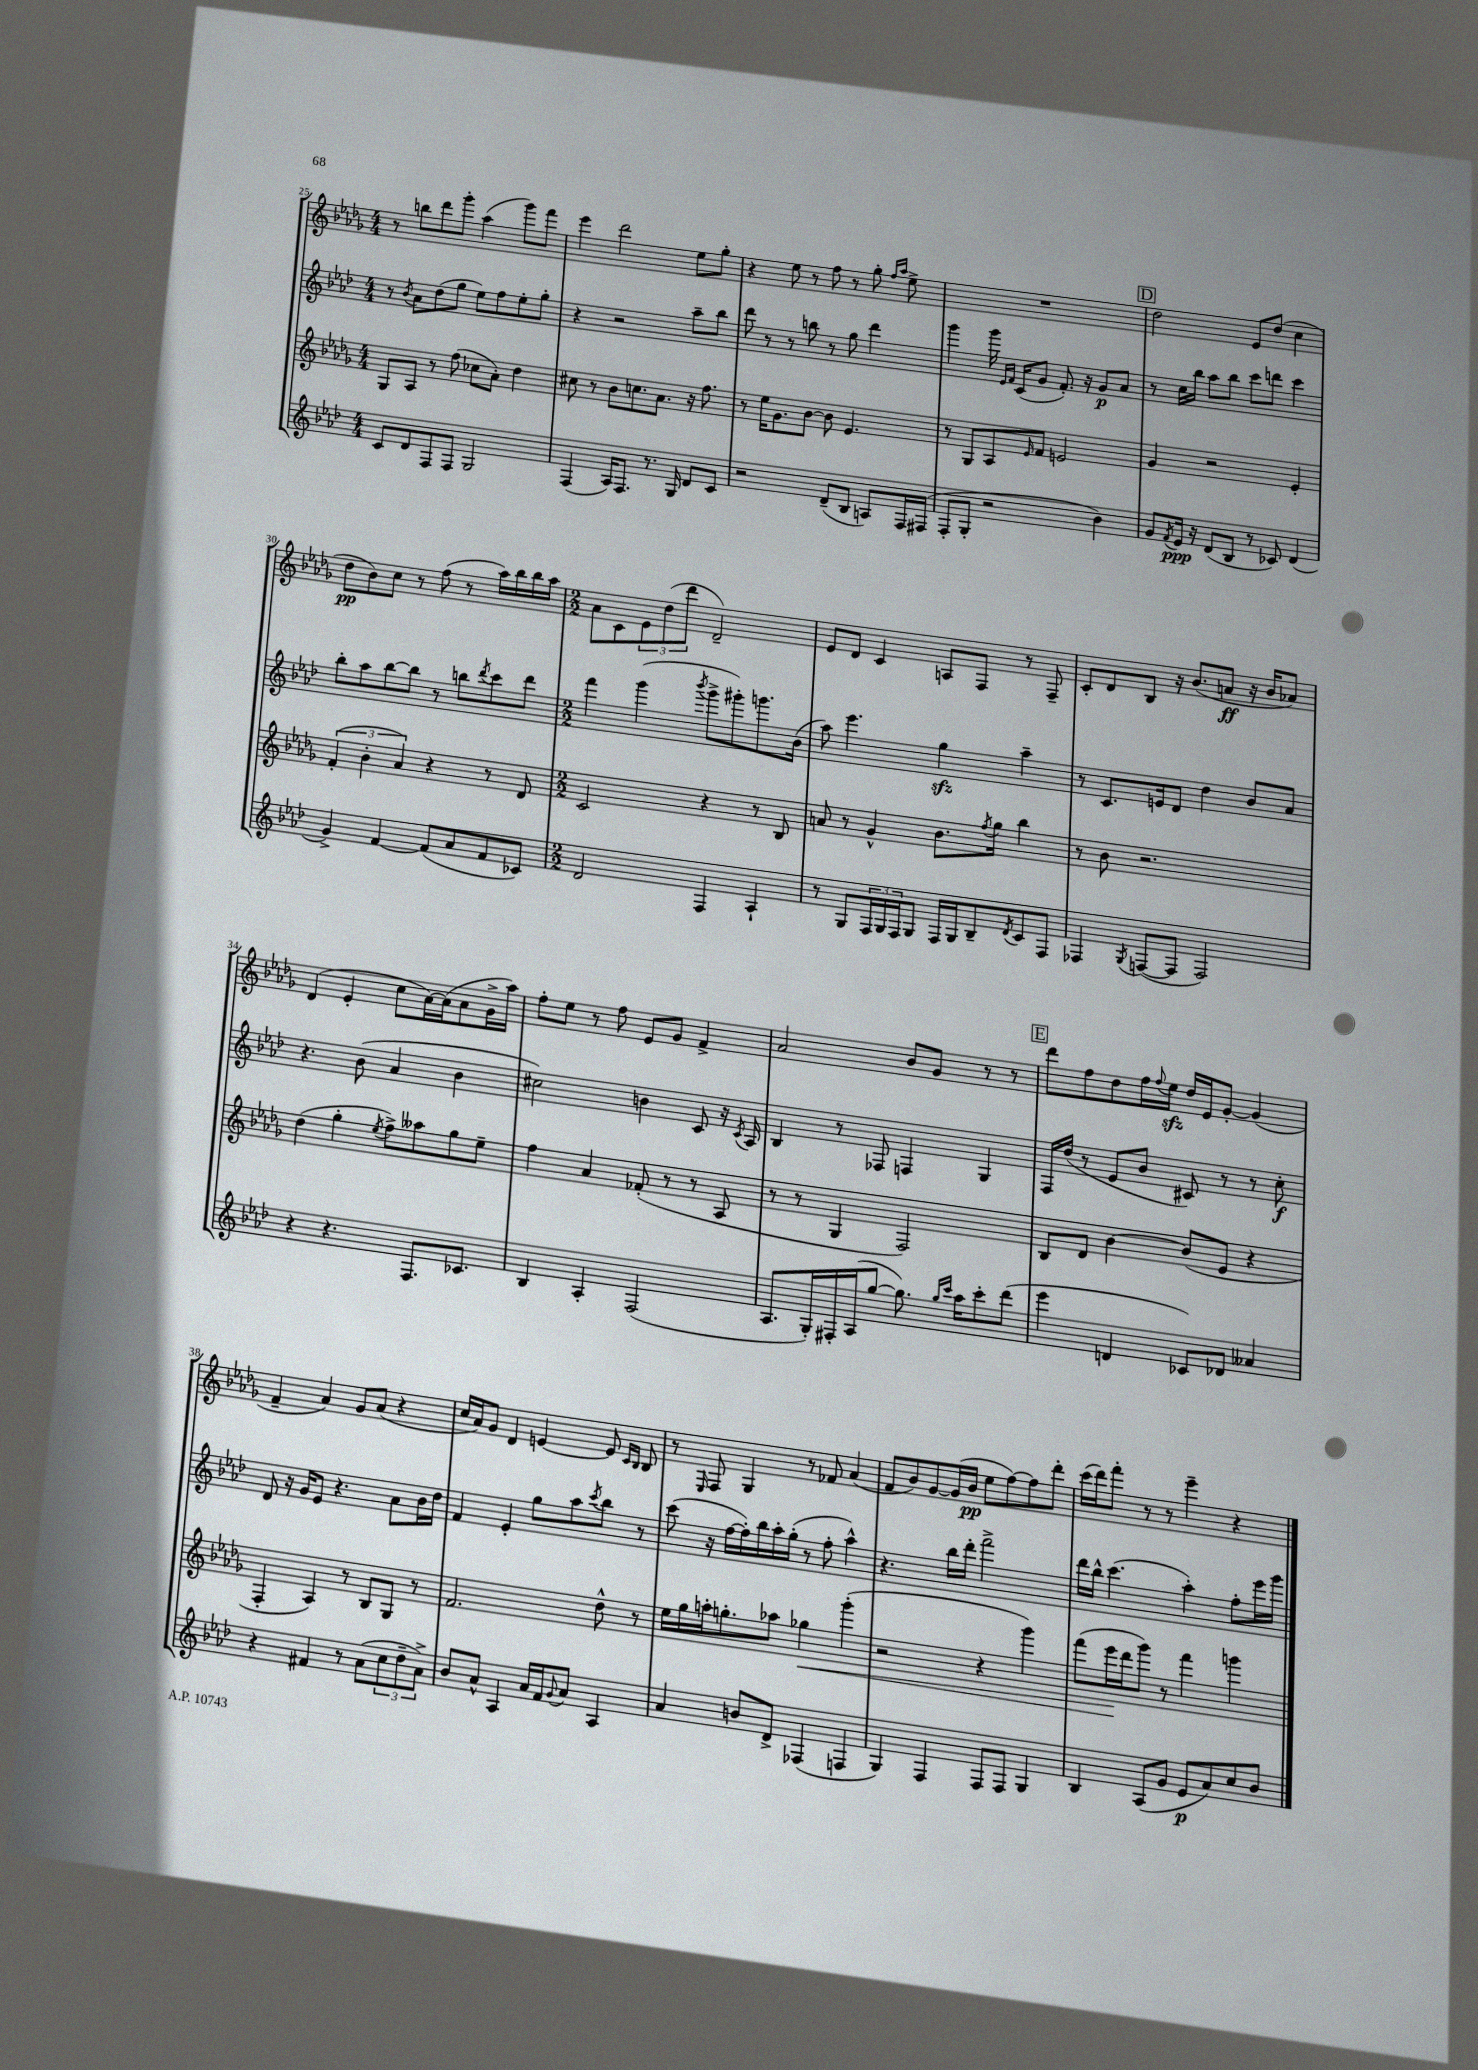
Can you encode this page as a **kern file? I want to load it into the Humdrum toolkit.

**kern	**dynam	**kern	**dynam	**kern	**dynam	**kern	**dynam
*part4	*part4	*part3	*part3	*part2	*part2	*part1	*part1
*staff4	*staff4	*staff3	*staff3	*staff2	*staff2	*staff1	*staff1
*clefG2	*	*clefG2	*	*clefG2	*	*clefG2	*
*k[b-e-a-d-]	*	*k[b-e-a-d-g-]	*	*k[b-e-a-d-]	*	*k[b-e-a-d-g-]	*
*M4/4	*	*M4/4	*	*M4/4	*	*M4/4	*
=25	=25	=25	=25	=25	=25	=25	=25
8c/L	.	8G-/L	.	8r	.	8r	.
.	.	.	.	8qb-/	.	.	.
8d-/	.	8A-/J	.	8a-\L	.	8bbn\L	.
8F/	.	8r	.	(8dd-\	.	8ddd-\	.
8F/J	.	(8ff\	.	8gg\J	.	8ggg-'\J	.
2G/	.	8cc-X\L	.	8ee-\L)	.	(4aa-\	.
.	.	8a-'\J)	.	8ff\	.	.	.
.	.	4dd-\	.	8ee-'\	.	8ggg-\L)	.
.	.	.	.	8gg'\J	.	8fff\J	.
=26	=26	=26	=26	=26	=26	=26	=26
(4F/	.	8cc#X\	.	4r	.	4eee-\	.
.	.	8r	.	.	.	.	.
16A-/KL)	.	8b-\L	.	2r	.	2ddd-\	.
8.F/J	.	.	.	.	.	.	.
.	.	8.ccn\	.	.	.	.	.
8.r	.	.	.	.	.	.	.
.	.	8.a-\J	.	.	.	.	.
16G/	.	.	.	.	.	.	.
8d-/L	.	16r	.	8aa-~\L	.	8ee-\L	.
.	.	8.ff\	.	.	.	.	.
8c/J	.	.	.	8bb-\J	.	8gg-'\J	.
=27	=27	=27	=27	=27	=27	=27	=27
2r	.	8r	.	8ddd-\	.	4r	.
.	.	16ee-\KL	.	8r	.	.	.
.	.	8.g-\	.	.	.	.	.
.	.	.	.	8r	.	8ee-\	.
.	.	[8b-\J	.	8bbn\	.	8r	.
(8d-~/L	.	8b-\]	.	8r	.	8ff\	.
8B-/J	.	4.e-/	.	8gg\	.	8r	.
8An/L)	.	.	.	4ddd-\	.	8gg-'\	.
.	.	.	.	.	.	16qqff/LL	.
.	.	.	.	.	.	16qqaa-/JJ	.
16F/L	.	.	.	.	.	8ee-^\	.
(16F#X/JJ	.	.	.	.	.	.	.
=28	=28	=28	=28	=28	=28	=28	=28
8F'/L	.	8r	.	4ggg\	.	1r	.
8G'/J	.	8G-/L	.	.	.	.	.
2r	.	8A-/	.	16ggg\	.	.	.
.	.	.	.	16qqe-/LL	.	.	.
.	.	.	.	16qqf/JJ	.	.	.
.	.	.	.	(16c/KL	.	.	.
.	.	16qqe-/	.	.	.	.	.
.	.	8f/J	.	8g/J	.	.	.
.	.	2en/	.	8.f'/)	.	.	.
.	.	.	.	16r	.	.	.
4b-\)	.	.	.	8g/L	p	.	.
.	.	.	.	8a-/J	.	.	.
!!LO:REH:place=s1:t=D
=29	=29	=29	=29	=29	=29	=29	=29
8g/L	.	4g-/	.	8r	.	2dd-\	.
8qf/	.	.	.	.	.	.	.
16e-/Jk	ppp	.	.	16cc\LL	.	.	.
16r	.	.	.	16bb-\JJ	.	.	.
(8d-/L	.	2r	.	8aa-\L	.	.	.
8B-/J	.	.	.	8bb-\J	.	.	.
8r	.	.	.	8ccc\L	.	8e-/L	.
8c-X/)	.	.	.	8dddn\J	.	(8dd-/J	.
(4d-/	.	4e-'/	.	4ccc\	.	4cc\	.
!!LO:LB:g=z
=30	=30	=30	=30	=30	=30	=30	=30
4g^/)	.	(6f'/	.	8bb-'\L	.	8dd-\L	pp
.	.	.	.	8aa-\	.	8b-\)	.
.	.	6b-'\	.	.	.	.	.
[4f/	.	.	.	[8bb-\	.	8cc\J	.
.	.	6a-/)	.	.	.	.	.
.	.	.	.	8bb-\J]	.	8r	.
(8f/L]	.	4r	.	8r	.	(8ff\	.
8a-/	.	.	.	8bbn\L	.	8r	.
.	.	.	.	8qddd-/	.	.	.
8f/	.	8r	.	8ccc\	.	16aa-\LL)	.
.	.	.	.	.	.	16bb-\	.
8c-X/J)	.	8d-/	.	8ddd-\J	.	16bb-\	.
.	.	.	.	.	.	16aa-\JJ	.
=31	=31	=31	=31	=31	=31	=31	=31
*M2/2	*	*M2/2	*	*M2/2	*	*M2/2	*
2d-/	.	2c/	.	4fff\	.	8a-\L	.
.	.	.	.	.	.	8c\	.
.	.	.	.	(4ggg\	.	12e-\	.
.	.	.	.	.	.	(12dd-\	.
.	.	.	.	.	.	12ddd-\J	.
.	.	.	.	8qbbb-/	.	.	.
4F/	.	4r	.	8ggg^\L	.	2d-~/)	.
.	.	.	.	8ggg#X'\)	.	.	.
4A-`/	.	8r	.	8.gggn\	.	.	.
.	.	8B-/	.	.	.	.	.
.	.	.	.	(16b-\Jk	.	.	.
=32	=32	=32	=32	=32	=32	=32	=32
8r	.	8an/	.	8aa-\)	.	8e-/L	.
8G/L	.	8r	.	4.eee-\	.	8d-/J	.
24F/L	.	4g-^^/	.	.	.	4c/	.
24G/	.	.	.	.	.	.	.
24F/J	.	.	.	.	.	.	.
8G/J	.	.	.	.	.	.	.
16F/LL	.	8.b-\L	.	4ggzz\	.	8An/L	.
16G/J	.	.	.	.	.	.	.
8B-~/	.	.	.	.	.	8F/J	.
.	.	8qff/	.	.	.	.	.
.	.	16gg-\Jk	.	.	.	.	.
8qd-/	.	.	.	.	.	.	.
8c/	.	4bb-\	.	4aa-~\	.	8r	.
8F/J	.	.	.	.	.	8F~/	.
=33	=33	=33	=33	=33	=33	=33	=33
4F-X/	.	8r	.	8r	.	8c'/L	.
.	.	8b-\	.	8.c/L	.	8d-/	.
8qG/	.	.	.	.	.	.	.
([8Fn/L	.	2.r	.	.	.	8B-/J	.
.	.	.	.	16en/k	.	.	.
8F/J]	.	.	.	8d-/J	.	16r	.
.	.	.	.	.	.	(8.b-/L	.
2F/)	.	.	.	4dd-\	.	.	.
.	.	.	.	.	.	8an/J	ff
.	.	.	.	8b-/L	.	16r	.
.	.	.	.	.	.	16b-/KL	.
.	.	.	.	8a-/J	.	8a-X/J)	.
!!LO:LB:g=z
=34	=34	=34	=34	=34	=34	=34	=34
4r	.	(4dd-\	.	4.r	.	(4d-/	.
4.r	.	4gg-'\	.	.	.	4e-'/	.
.	.	.	.	(8b-\	.	.	.
.	.	8qee-/	.	.	.	.	.
.	.	8ff^\L)	.	4a-/	.	8cc\L	.
8.F/L	.	8aa--X\	.	.	.	[16a-\L)	.
.	.	.	.	.	.	(16a-\J]	.
.	.	8gg-\	.	4b-\	.	8a-\	.
8.c-X/J	.	.	.	.	.	.	.
.	.	8ee-~\J	.	.	.	16g-^\L	.
.	.	.	.	.	.	16aa-\JJ)	.
=35	=35	=35	=35	=35	=35	=35	=35
4B-/	.	4ff\	.	2cc#X\)	.	8ff'\L	.
.	.	.	.	.	.	8ee-\J	.
4A-'/	.	4a-/	.	.	.	8r	.
.	.	.	.	.	.	8ff\	.
(2F/	.	(8f-X'/	.	4bn\	.	8e-/L	.
.	.	8r	.	.	.	8g-/J	.
.	.	8r	.	8c/	.	4f^/	.
.	.	8A-/	.	16r	.	.	.
.	.	.	.	8qc/	.	.	.
.	.	.	.	16A-/	.	.	.
=36	=36	=36	=36	=36	=36	=36	=36
8.A-/L	.	8r	.	4B-/	.	2a-/	.
.	.	8r	.	.	.	.	.
16G'/L)	.	.	.	.	.	.	.
16F#X'/	.	4G-/	.	8r	.	.	.
(16A-/J	.	.	.	.	.	.	.
[8gg/J	.	.	.	8F-X/	.	.	.
8.gg\])	.	2F/)	.	4Fn/	.	8b-/L	.
.	.	.	.	.	.	8g-/J	.
16qqgg/LL	.	.	.	.	.	.	.
16qqccc/JJ	.	.	.	.	.	.	.
16aa-\KL	.	.	.	.	.	.	.
8ccc'\	.	.	.	4G/	.	8r	.
(8ddd-\J	.	.	.	.	.	8r	.
!!LO:REH:place=s1:t=E
=37	=37	=37	=37	=37	=37	=37	=37
4eee-\	.	8B-/L	.	16F/LL	.	8ddd-\L	.
.	.	.	.	(16dd-/JJ	.	.	.
.	.	8d-/J	.	8r	.	8ff\	.
4dn/	.	[4b-\	.	8e-/L	.	8dd-\	.
.	.	.	.	8b-/J	.	16ff\L	.
.	.	.	.	.	.	8qqff/	.
.	.	.	.	.	.	16ee-zz\JJ	.
8c-X/L)	.	(8b-/L]	.	8c#X/)	.	16dd-/LL	.
.	.	.	.	.	.	16e-/J	.
8d-X/J	.	8e-/J	.	8r	.	[8g-'/J	.
4a--X/	.	4r	.	8r	.	(4g-/]	.
.	.	.	.	8cc'\	f	.	.
!!LO:LB:g=z
=38	=38	=38	=38	=38	=38	=38	=38
4r	.	4F'/	.	8d-/	.	4f~/	.
.	.	.	.	16r	.	.	.
.	.	.	.	16g/KL	.	.	.
4f#X/	.	4A-/)	.	8e-/J	.	4a-/)	.
.	.	.	.	4.r	.	.	.
8r	.	8r	.	.	.	8g-/L	.
(8a-\L	.	8B-/L	.	.	.	(8a-/J	.
12cc\	.	8G-/J	.	8a-\L	.	4r	.
12dd-~\	.	.	.	.	.	.	.
.	.	8r	.	16b-\L	.	.	.
12a-^\J)	.	.	.	.	.	.	.
.	.	.	.	16dd-\JJ	.	.	.
=39	=39	=39	=39	=39	=39	=39	=39
8b-/L	.	2.f/	.	4f/	.	16cc/LL	.
.	.	.	.	.	.	16a-/J)	.
8a-^^/J	.	.	.	.	.	8g-/J	.
4A-/	.	.	.	4e-'/	.	4d-/	.
16a-/LL	.	.	.	8gg\L	.	[4en/	.
16f/J	.	.	.	.	.	.	.
8qqg/	.	.	.	.	.	.	.
8a-/J	.	.	.	8aa-\	.	.	.
.	.	.	.	8qccc/	.	.	.
4A-/	.	8dd-^^\	.	8bb-\J	.	8e/]	.
.	.	.	.	.	.	16qqc/LL	.
.	.	.	.	.	.	16qqB-/JJ	.
.	.	8r	.	8r	.	8B-/	.
=40	=40	=40	=40	=40	=40	=40	=40
4a-/	.	16ee-\LL	.	(8ccc\	.	8r	.
.	.	16gg-\	.	.	.	.	.
.	.	.	.	.	.	16qqE-/	.
.	.	16aan'\J	.	16r	.	8F/	.
.	.	8.ggn'\	.	[16ff\LL	.	.	.
8bn/L	.	.	.	16ff'\])	.	4G-/	.
.	.	.	.	16bb-\	.	.	.
8d-^/J	.	8aa-X\J	.	16aa-'\	.	.	.
.	.	.	.	(16gg'\JJ	.	.	.
!	!	!	!LO:HP:b	!	!	!	!
(4F-X/	.	4gg-X\	<	8r	.	8r	.
.	.	.	.	8ff'\	.	8f-X/	.
4Fn/	.	(4ggg-'\	.	4aa-^^\)	.	(4a-/	.
=41	=41	=41	=41	=41	=41	=41	=41
4G/)	.	2r	.	4.r	.	8f/L	.
.	.	.	.	.	.	8b-/)	.
4F/	.	.	.	.	.	[8g-/	.
.	.	.	.	16bb-\LL	.	(16g-/L]	.
.	.	.	.	16ddd-'\JJ	.	16b-/JJ	pp
8F/L	.	4r	.	2fff^\	.	8ee-\L	.
8F/J	.	.	.	.	.	[8ff\)	.
4G/	.	4ggg-\)	.	.	.	8ff\]	.
.	.	.	.	.	.	8ddd-'\J	.
=42	=42	=42	=42	=42	=42	=42	=42
4B-/	.	(8fff\L	.	16ddd-\LL	.	(16ccc\LL	.
.	.	.	.	16bb-^^\JJ	.	16ddd-\J)	.
.	.	16eee-\L	.	(4.ccc\	.	8fff'\J	.
.	.	16ddd-\J	[	.	.	.	.
(8A-/L	.	8ggg-\J)	.	.	.	8r	.
8g/J	.	8r	.	.	.	8r	.
8e-/L	p	4fff\	.	4aa-'\)	.	4eee-~\	.
8a-/)	.	.	.	.	.	.	.
8cc/	.	4gggn\	.	8ff'\L	.	4r	.
8b-/J	.	.	.	16eee-\L	.	.	.
.	.	.	.	16ggg\JJ	.	.	.
==	==	==	==	==	==	==	==
*-	*-	*-	*-	*-	*-	*-	*-
